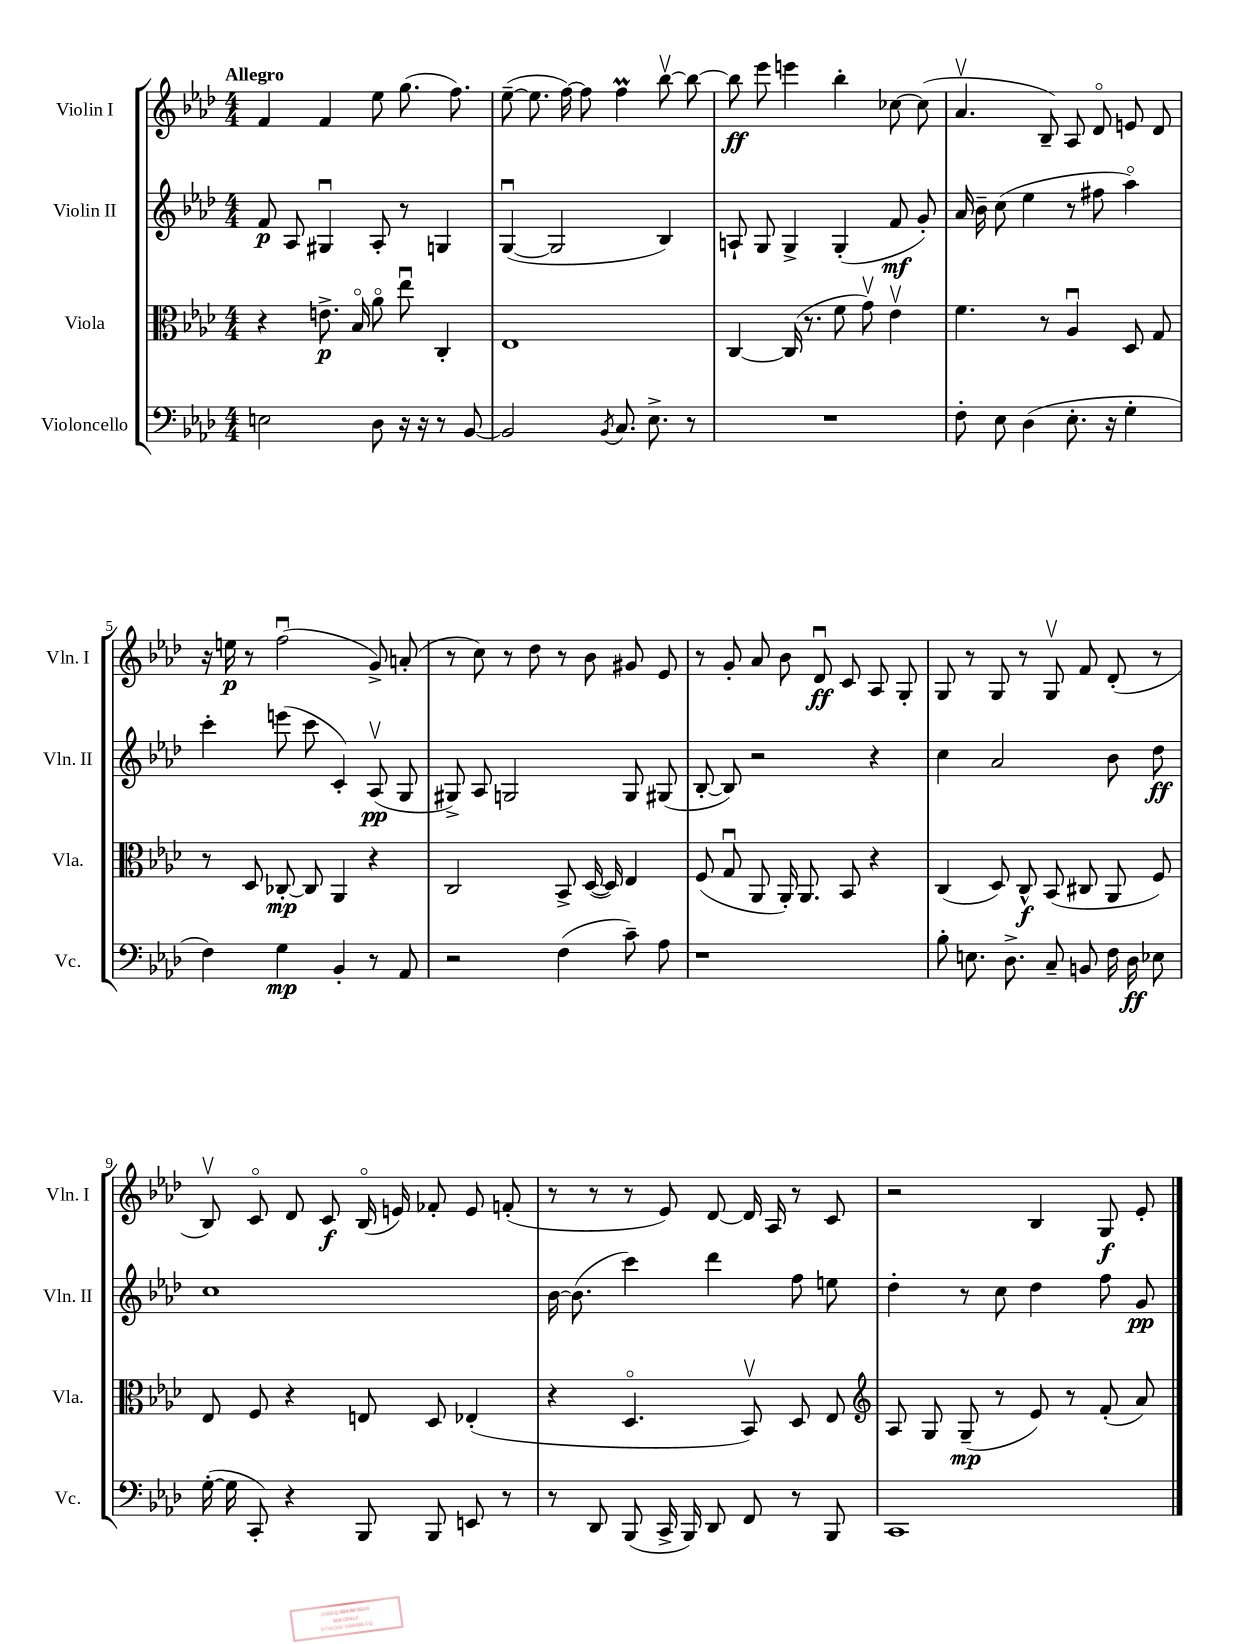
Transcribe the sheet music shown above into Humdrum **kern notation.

**kern	**dynam	**kern	**dynam	**kern	**dynam	**kern	**dynam
*part4	*part4	*part3	*part3	*part2	*part2	*part1	*part1
*staff4	*staff4	*staff3	*staff3	*staff2	*staff2	*staff1	*staff1
*I"Violoncello	*	*I"Viola	*	*I"Violin II	*	*I"Violin I	*
*I'Vc.	*	*I'Vla.	*	*I'Vln. II	*	*I'Vln. I	*
*clefF4	*	*clefC3	*	*clefG2	*	*clefG2	*
*k[b-e-a-d-]	*	*k[b-e-a-d-]	*	*k[b-e-a-d-]	*	*k[b-e-a-d-]	*
*M4/4	*	*M4/4	*	*M4/4	*	*M4/4	*
=1	=1	=1	=1	=1	=1	=1	=1
!	!	!	!	!	!	!LO:TX:a:B:t=Allegro	!
2En\	.	4r	.	8f/	p	4f/	.
.	.	.	.	8A-/	.	.	.
.	.	8.en^\	p	4G#Xu/	.	4f/	.
.	.	16B-/	.	.	.	.	.
8D-\	.	8a-\	.	8A-'/	.	8ee-\	.
16r	.	8ee-u\	.	8r	.	(8.gg\	.
16r	.	.	.	.	.	.	.
8r	.	4C'/	.	4Gn/	.	.	.
.	.	.	.	.	.	8.ff\)	.
[8BB-/	.	.	.	.	.	.	.
=2	=2	=2	=2	=2	=2	=2	=2
2BB-/]	.	1E-	.	([4Gu/	.	([8ee-~\	.
.	.	.	.	.	.	8.ee-\]	.
.	.	.	.	2G/]	.	.	.
.	.	.	.	.	.	[16ff\)	.
.	.	.	.	.	.	8ff\]	.
8qBB-/	.	.	.	.	.	.	.
8.C/	.	.	.	.	.	4ffM\	.
8.E-^\	.	.	.	.	.	.	.
.	.	.	.	4B-/)	.	[8bb-v\	.
8r	.	.	.	.	.	8bb-\_	.
=3	=3	=3	=3	=3	=3	=3	=3
1r	.	[4C/	.	8An`/	.	8bb-\]	ff
.	.	.	.	8G/	.	8eee-\	.
.	.	(16C/]	.	4G^/	.	4eeen\	.
.	.	8.r	.	.	.	.	.
.	.	8f\	.	(4G'/	.	4bb-'\	.
.	.	8gv\)	.	.	.	.	.
.	.	4e-v\	.	8f/	mf	[8cc-X\	.
.	.	.	.	8g'/)	.	(8cc-\]	.
=4	=4	=4	=4	=4	=4	=4	=4
8F'\	.	4.f\	.	16a-/	.	4.a-v/	.
.	.	.	.	16b-~\	.	.	.
8E-\	.	.	.	(8cc\	.	.	.
(4D-\	.	.	.	4ee-\	.	.	.
.	.	8r	.	.	.	8B-~/)	.
8.E-'\	.	4A-u/	.	8r	.	8A-/	.
.	.	.	.	8ff#X\	.	8d-/	.
16r	.	.	.	.	.	.	.
4G'\	.	8D-/	.	4aa-\)	.	8en/	.
.	.	8G/	.	.	.	8d-/	.
!!LO:LB:g=z
=5	=5	=5	=5	=5	=5	=5	=5
4F\)	.	8r	.	4ccc'\	.	16r	.
.	.	.	.	.	.	16een\	p
.	.	8D-/	.	.	.	8r	.
4G\	mp	[8C-X'/	mp	(8eeen\	.	(2ffu\	.
.	.	8C-/]	.	8ccc\	.	.	.
4BB-'/	.	4AA-/	.	4c'/)	.	.	.
8r	.	4r	.	(8A-v/	pp	8g^/)	.
8AA-/	.	.	.	8G/	.	(8an'/	.
=6	=6	=6	=6	=6	=6	=6	=6
2r	.	2C/	.	8G#X^/)	.	8r	.
.	.	.	.	8A-/	.	8cc\)	.
.	.	.	.	2Gn/	.	8r	.
.	.	.	.	.	.	8dd-\	.
(4F\	.	8BB-^/	.	.	.	8r	.
.	.	([16D-/	.	.	.	8b-\	.
.	.	16D-/])	.	.	.	.	.
8c~\)	.	4E-/	.	8G/	.	8g#X/	.
8A-\	.	.	.	(8G#X/	.	8e-/	.
=7	=7	=7	=7	=7	=7	=7	=7
1r	.	(8F/	.	[8B-'/	.	8r	.
.	.	8Gu/	.	8B-/])	.	8g'/	.
.	.	8AA-/	.	2r	.	8a-/	.
.	.	16AA-'/)	.	.	.	8b-\	.
.	.	8.AA-/	.	.	.	.	.
.	.	.	.	.	.	8d-u/	ff
.	.	8BB-/	.	.	.	8c/	.
.	.	4r	.	4r	.	8A-/	.
.	.	.	.	.	.	8G'/	.
=8	=8	=8	=8	=8	=8	=8	=8
8B-'\	.	(4C/	.	4cc\	.	8G/	.
8.En\	.	.	.	.	.	8r	.
.	.	8D-/)	.	2a-/	.	8G/	.
8.D-^\	.	.	.	.	.	.	.
.	.	8C^^/	f	.	.	8r	.
8C~/	.	(8BB-/	.	.	.	8Gv/	.
8BBn/	.	8C#X/	.	.	.	8f/	.
16F\	.	8AA-/	.	8b-\	.	(8d-'/	.
16D-\	ff	.	.	.	.	.	.
8E-X\	.	8F/)	.	8dd-\	ff	8r	.
!!LO:LB:g=z
=9	=9	=9	=9	=9	=9	=9	=9
([16G'\	.	8E-/	.	1cc	.	8B-v/)	.
16G\]	.	.	.	.	.	.	.
8CC'/)	.	8F/	.	.	.	8c/	.
4r	.	4r	.	.	.	8d-/	.
.	.	.	.	.	.	8c/	f
8BBB-/	.	8En/	.	.	.	(16B-/	.
.	.	.	.	.	.	16en/)	.
8BBB-/	.	8D-/	.	.	.	8f-X'/	.
8EEn/	.	(4E-X'/	.	.	.	8e/	.
8r	.	.	.	.	.	(8fn'/	.
=10	=10	=10	=10	=10	=10	=10	=10
8r	.	4r	.	[16b-\	.	8r	.
.	.	.	.	(8.b-\]	.	.	.
8DD-/	.	.	.	.	.	8r	.
(8BBB-/	.	4.D-/	.	4ccc\)	.	8r	.
16CC^/	.	.	.	.	.	8e-/)	.
16BBB-/)	.	.	.	.	.	.	.
8DD-/	.	.	.	4ddd-\	.	[8d-/	.
8FF/	.	8BB-v/)	.	.	.	16d-/]	.
.	.	.	.	.	.	16A-/	.
8r	.	8D-/	.	8ff\	.	8r	.
8BBB-/	.	8E-/	.	8een\	.	8c/	.
=11	=11	=11	=11	=11	=11	=11	=11
*	*	*clefG2	*	*	*	*	*
1CC	.	8A-/	.	4dd-'\	.	2r	.
.	.	8G/	.	.	.	.	.
.	.	(8G~/	mp	8r	.	.	.
.	.	8r	.	8cc\	.	.	.
.	.	8e-/)	.	4dd-\	.	4B-/	.
.	.	8r	.	.	.	.	.
.	.	(8f'/	.	8ff\	.	8G/	f
.	.	8a-/)	.	8g/	pp	8e-'/	.
==	==	==	==	==	==	==	==
*-	*-	*-	*-	*-	*-	*-	*-
